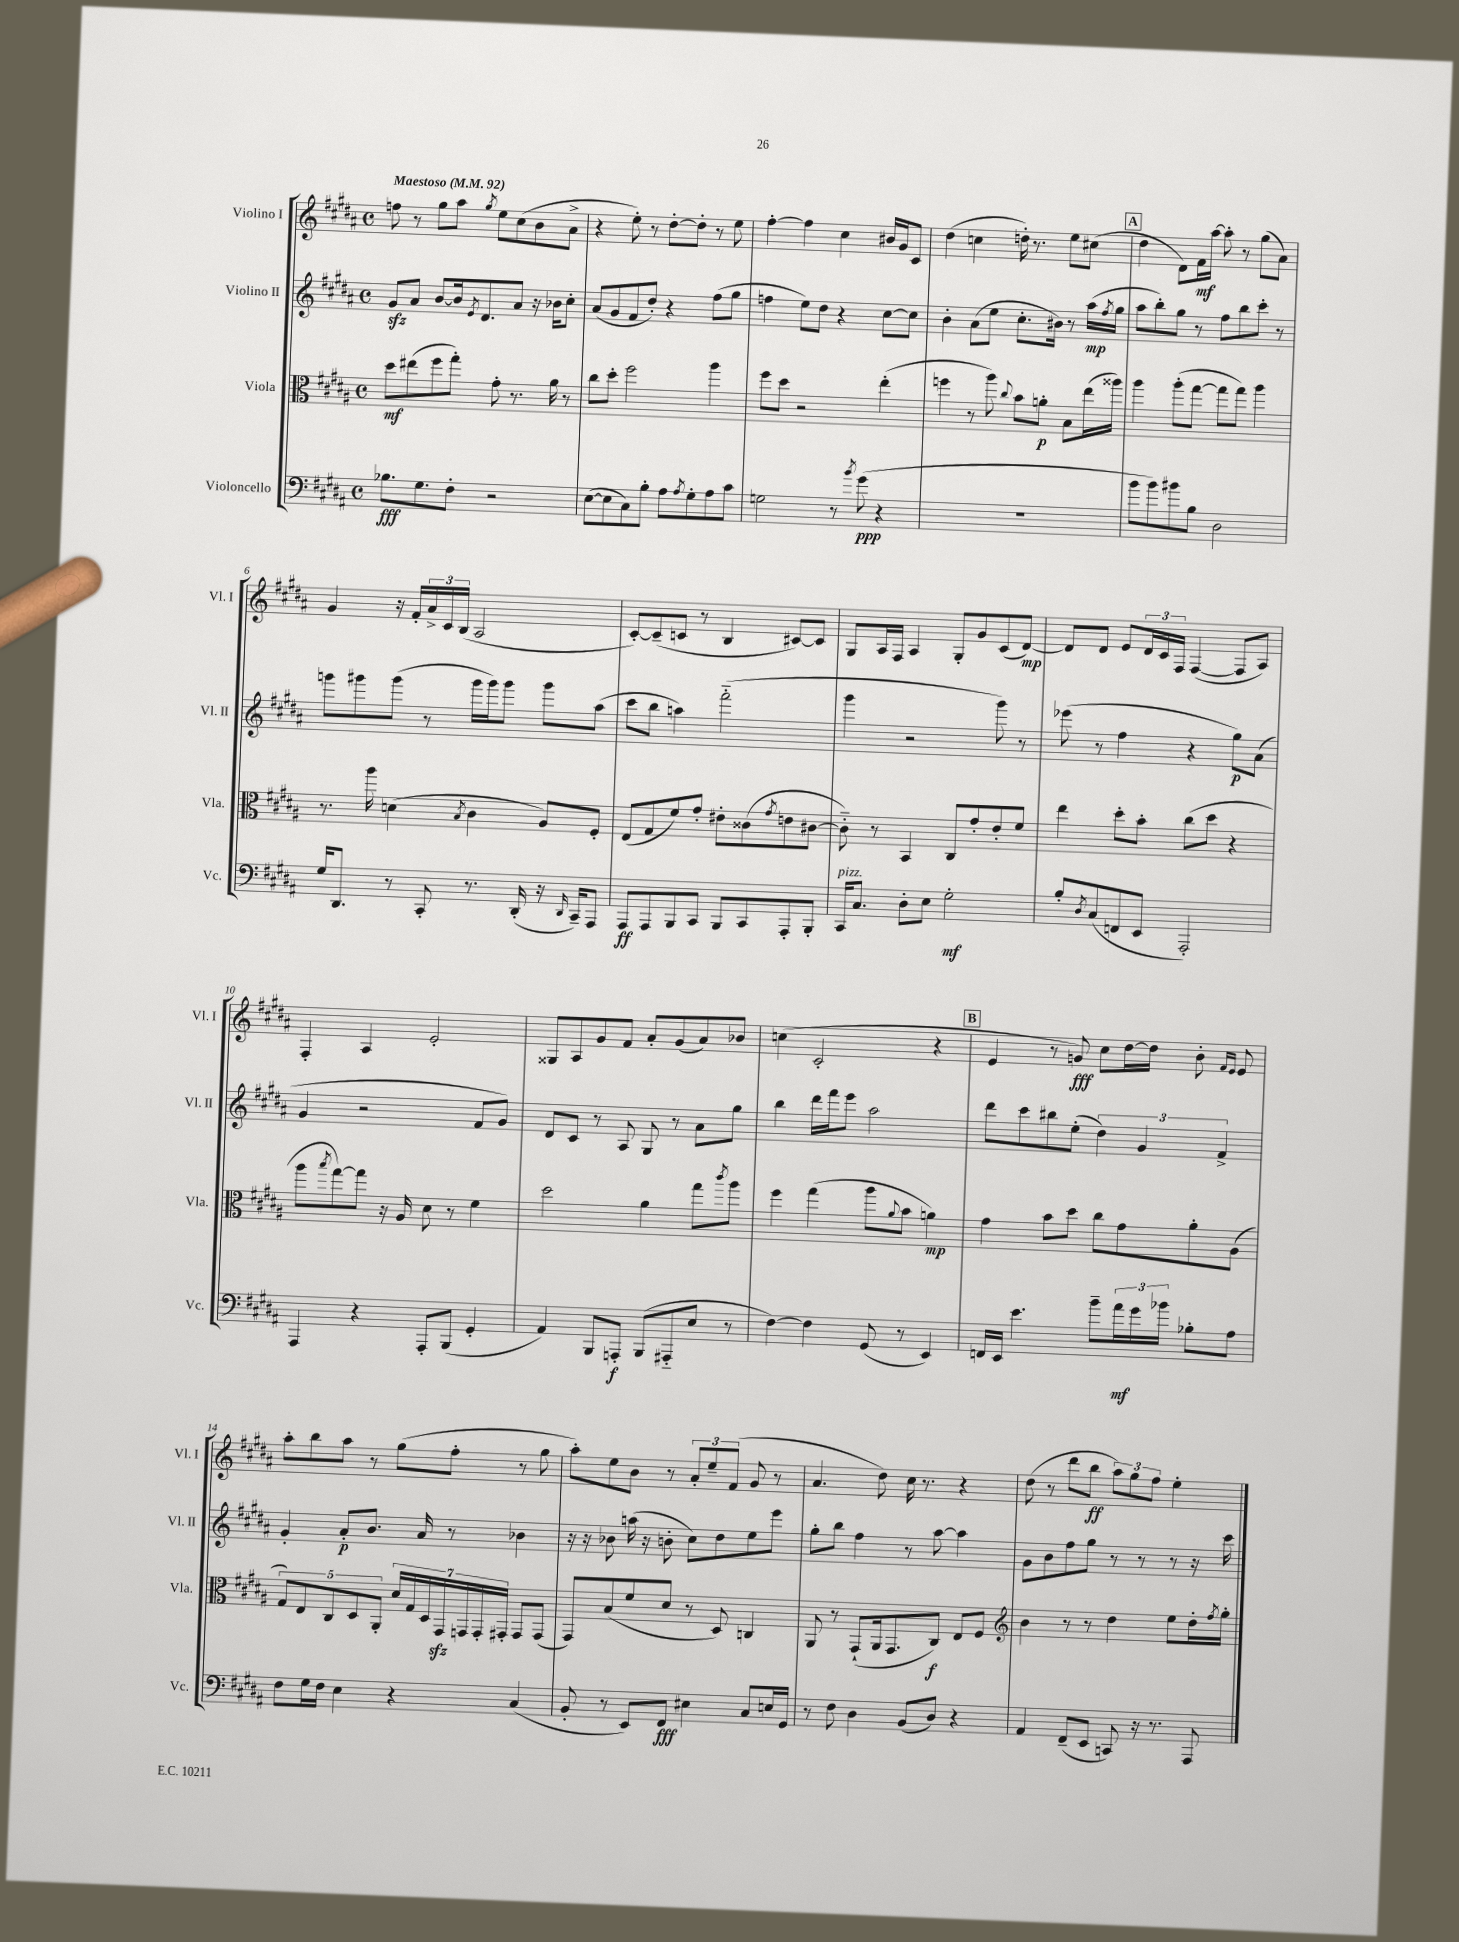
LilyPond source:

<<
\new StaffGroup <<
\new Staff = "s0" \with { instrumentName = "Violino I" shortInstrumentName = "Vl. I" } {
    \clef treble \key b \major \defaultTimeSignature \time 4/4 \tempo "Maestoso" 4 = 92
    f''8 r8 gis''8 ais''8 \acciaccatura { gis''8 } e''8 cis''8( b'8 ais'8-> |
    r4 e''8-.) r8 dis''8~-. dis''8-. r8 e''8 |
    fis''4~-. fis''4 cis''4 bis'16 gis'16 cis'8 |
    dis''4( c''4 d''16-.) r8. e''8 cis''8( |
    \mark \markup { \box "A" } dis''4 dis'8) fis'16\mf ais''16~ ais''8-. r8 gis''8( ais'8) |
    gis'4 r16 fis'16-. \tuplet 3/2 { ais'16-> cis'16 b16( } ais2 |
    cis'8~-.) cis'8--( c'8 r8 b4 cis'8~) cis'8 |
    gis8 ais16 fis16 ais4 gis8-. gis'8 cis'8( dis'8~\mp) |
    dis'8 dis'8 e'8 \tuplet 3/2 { dis'16 cis'16 fis16 } fis4~( fis8 ais8) |
    fis4-. ais4 e'2-. |
    gisis8 ais8 gis'8 fis'8 ais'8-. gis'8( ais'8) bes'8 |
    c''4( cis'2-. r4 |
    \mark \markup { \box "B" } e'4 r8 g'8\fff) cis''8 dis''16~ dis''16 b'8-. \grace { fis'16 e'16 } e'8 |
    ais''8-. b''8 ais''8 r8 gis''8( fis''8-. r8 gis''8 |
    ais''8-.) e''8 b'8 r8 \tuplet 3/2 { ais'8-. e''8-- fis'8( } gis'8 r8 |
    ais'4. dis''8) cis''16 r8. r4 |
    dis''8( r8 dis'''8 b''8\ff \tuplet 3/2 { ais''8) gis''8 fis''8 } e''4-. \bar "|." |
}
\new Staff = "s1" \with { instrumentName = "Violino II" shortInstrumentName = "Vl. II" } {
    \clef treble \key b \major \defaultTimeSignature \time 4/4
    gis'8\sfz ais'8 b'8~ b'16 \acciaccatura { e'8 } dis'8. ais'8 r16 bes'16 cis''8-. |
    ais'8( gis'8 fis'8 dis''8-.) r4 fis''8( gis''8 |
    f''4 e''8) dis''8 r4 cis''8~ cis''8 |
    b'4-. ais'8( e''8 cis''8.-. bis'16) r8 ais''16\mp( \acciaccatura { fis''8 } gis''16 |
    \mark \markup { \box "A" } ais''8 b''8-.) gis''8 r8 fis''8 b''8 cis'''8-. r8 |
    g'''8 gis'''8 gis'''8( r8 gis'''16 gis'''16) gis'''8 gis'''8 ais''8( |
    cis'''8 b''8 a''4) fis'''2-_( |
    gis'''4 r2 gis'''8) r8 |
    ees'''8( r8 fis''4 r4 gis''8\p) ais'8( |
    gis'4 r2 fis'8 gis'8) |
    dis'8 cis'8 r8 ais8 gis8 r8 ais'8 gis''8 |
    b''4 dis'''16 fis'''16 e'''8 ais''2 |
    \mark \markup { \box "B" } dis'''8 cis'''8 bis''8 e''8-.( \tuplet 3/2 { dis''4) gis'4 fis'4-> } |
    gis'4-. ais'8-.\p b'8. ais'16 r8 bes'4 |
    r16 r16 bes'8 a''16( r16 b'8-. cis''8) dis''8 e''8 e'''8 |
    gis''8-. b''8 fis''4 r8 ais''8~ ais''4 |
    gis'8 b'8 fis''8 gis''8 r8 r8 r8 r16 cis'''16 \bar "|." |
}
\new Staff = "s2" \with { instrumentName = "Viola" shortInstrumentName = "Vla." } {
    \clef alto \key b \major \defaultTimeSignature \time 4/4
    dis''8\mf eis''8( fis''8 gis''8-.) gis'8-. r8. ais'16 r8 |
    cis''8 dis''8-. fis''2 ais''4 |
    fis''8 dis''8 r2 e''4-.( |
    f''4 r8 ais''8) \appoggiatura { cis''8 } b'8 a'8-.\p b8 e''16( aisis''16) |
    \mark \markup { \box "A" } ais''4 ais''8-.( gis''8~ gis''8 gis''8) ais''4 |
    r8. ais''16 d'4( \acciaccatura { b8 } cis'4 ais8) fis8-. |
    e8( gis8 fis'8) gis'8-. eis'8-. cisis'8( \acciaccatura { gis'8 } e'8 cis'8~ |
    cis'8-_) r8 b,4 cis8 gis'8-. e'8-. fis'8 |
    e''4 dis''8-. b'8-. cis''8( dis''8 r4 |
    ais''8 \acciaccatura { b''8 } gis''8~) gis''8 r16 ais16 dis'8 r8 fis'4 |
    dis''2 ais'4 gis''8 \acciaccatura { cis'''8 } ais''8 |
    fis''4 gis''4( ais''8 \appoggiatura { ais'8 } b'8 a'4\mp) |
    \mark \markup { \box "B" } gis'4 b'8 dis''8 cis''8 gis'8 ais'8-. ais8( |
    \tuplet 5/4 { gis8) e8 cis8 dis8 ais,8-. } \tuplet 7/4 { dis'16 gis16 dis16 gis,16\sfz g,16 g,16-. gis,16-. } gis,8 gis,8( |
    gis,8) b8( fis'8 dis'8 r8 dis8) c4 |
    ais,8 r8 gis,8-!( ais,16 gis,8. cis8\f) e8 fis8 |
    \clef treble b'4 r8 r8 dis''4 e''8 dis''16-. \acciaccatura { fis''8 } gis''16-. \bar "|." |
}
\new Staff = "s3" \with { instrumentName = "Violoncello" shortInstrumentName = "Vc." } {
    \clef bass \key b \major \defaultTimeSignature \time 4/4
    bes8.\fff gis8. fis8-. r2 |
    e8~( e8 cis8) b8-. ais8 \acciaccatura { ais8 } gis8-. ais8 cis'8 |
    g2 r8 \acciaccatura { b'8 } gis'8\ppp( r4 |
    R1 |
    \mark \markup { \box "A" } b'8 b'8) bis'8 b8 dis2 |
    gis16 dis,8. r8 cis,8-. r8. dis,16-.( r16 \grace { dis,16 } cis,16--) ais,,8 |
    ais,,8\ff ais,,8 b,,8 cis,8 b,,8 cis,8 ais,,8-. b,,8-. |
    cis,16^\markup { \italic "pizz." } cis8. dis8-. e8 gis2-.\mf |
    b8-. \acciaccatura { dis8 } cis8( f,8 e,8 ais,,2-.) |
    ais,,4 r4 ais,,8-. b,,8( gis,4-. |
    ais,4) b,,8 a,,8-.\f b,,8( ais,,8-_ e8 r8 |
    fis4~) fis4 gis,8( r8 e,4) |
    \mark \markup { \box "B" } f,16 e,16 e'4. b'8-- \tuplet 3/2 { ais'16\mf gis'16 bes'16 } bes8-. ais8 |
    fis8 gis16 fis16 e4 r4 cis4( |
    b,8-. r8 e,8) fis,8\fff eis4 cis8 e16 gis,16 |
    r8 fis8 dis4 b,8( dis8) r4 |
    ais,4 fis,8--( e,8 c,8) r16 r8. ais,,8 \bar "|." |
}
>>
>>
